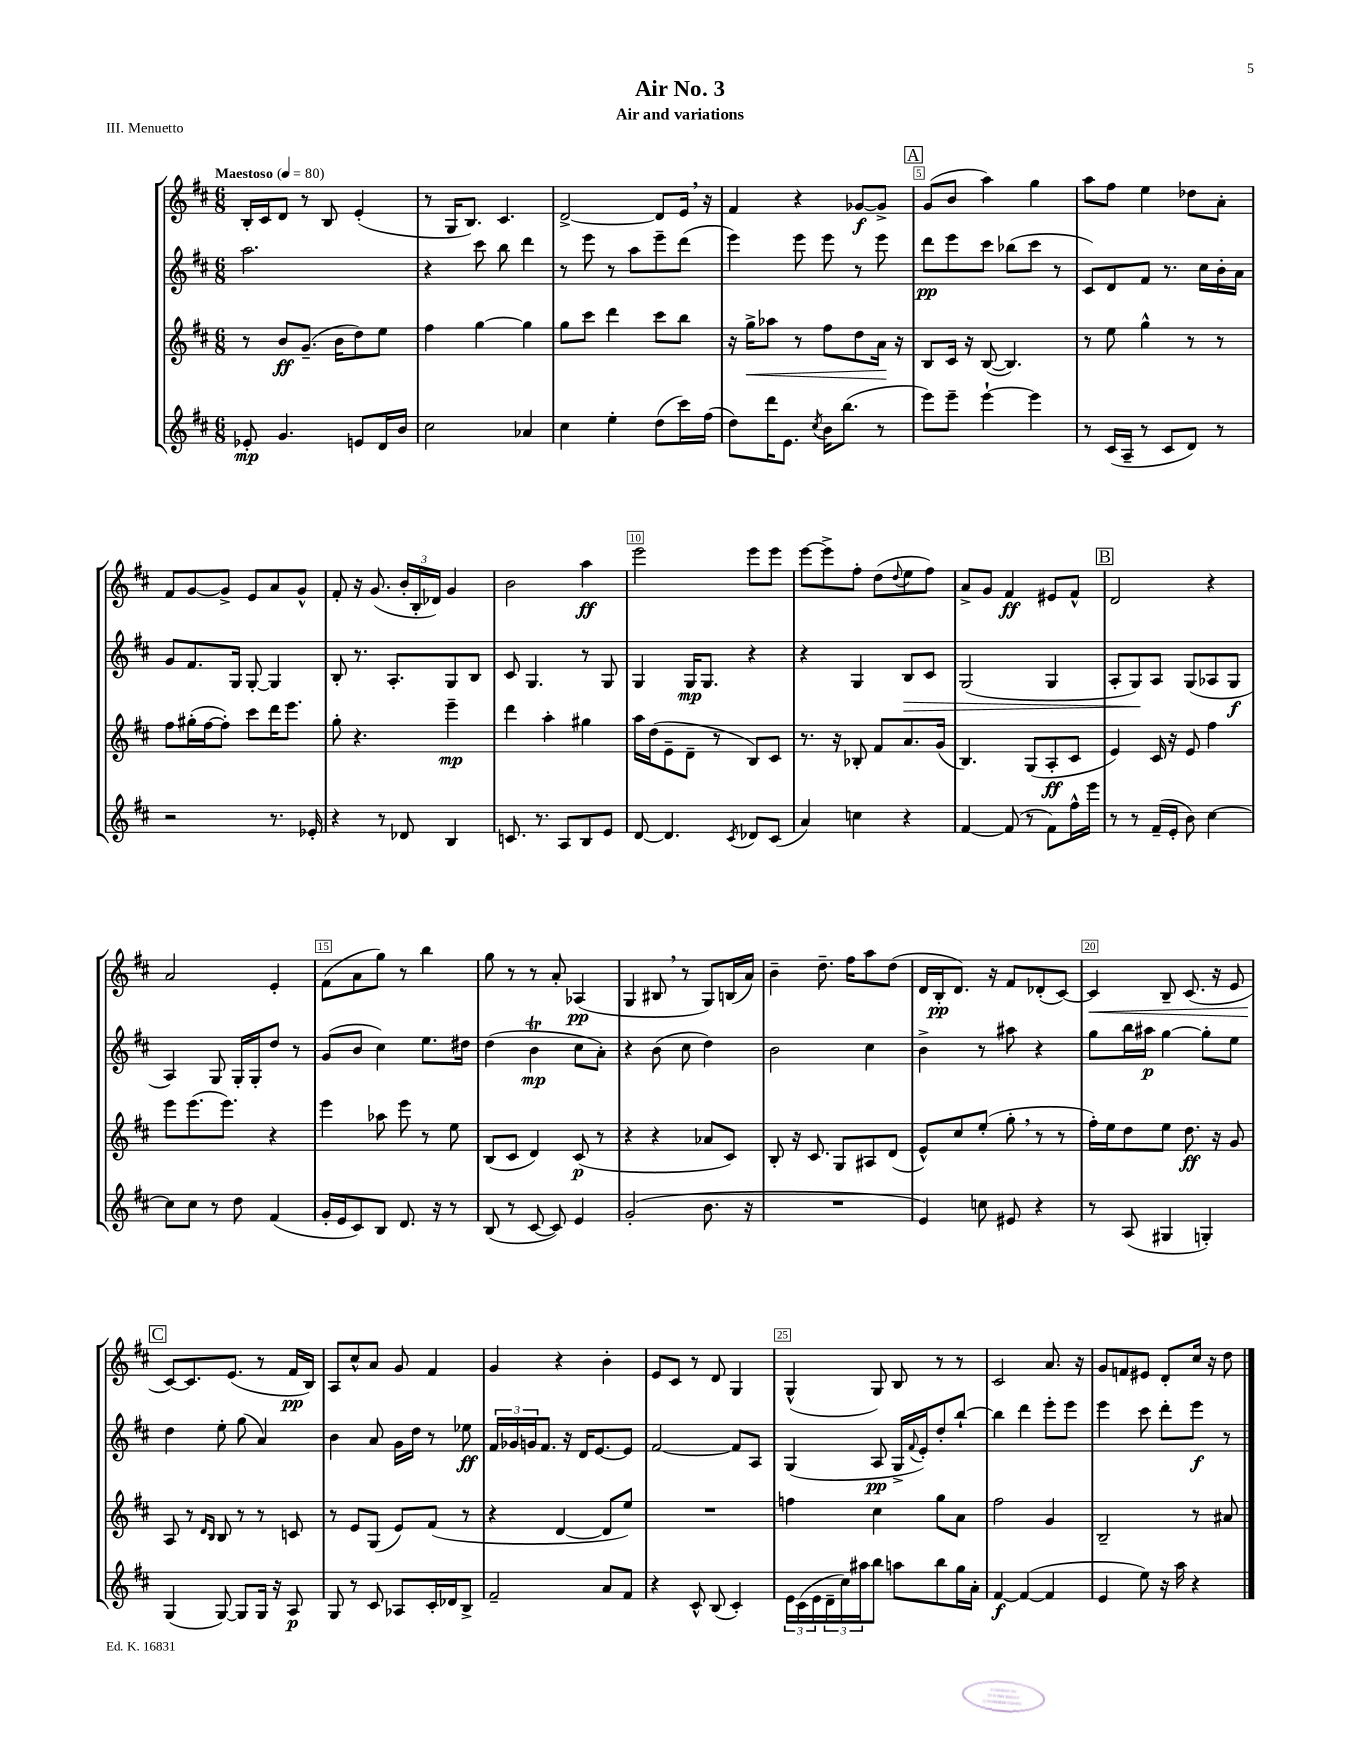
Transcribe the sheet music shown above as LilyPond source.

\header { title = "Air No. 3" subtitle = "Air and variations" piece = "III. Menuetto" }
<<
\new StaffGroup <<
\new Staff = "s0" {
    \clef treble \key d \major \numericTimeSignature \time 6/8 \tempo "Maestoso" 4 = 80
    b16-. cis'16 d'8 r8 b8 e'4-.( |
    r8 g16 b8.) cis'4. |
    d'2~-> d'8 e'16 \breathe r16 |
    fis'4 r4 ges'8~\f ges'8-> |
    \mark \markup { \box "A" } g'8( b'8 a''4) g''4 |
    a''8 fis''8 e''4 des''8 a'8-. |
    fis'8 g'8~ g'8-> e'8 a'8 g'8-^ |
    fis'8-. r16 g'8.( \tuplet 3/2 { b'16-. b16-. des'16) } g'4 |
    b'2 a''4\ff |
    e'''2 e'''8 e'''8 |
    e'''8~ e'''8-> fis''8-. d''8( \appoggiatura { d''8 } e''8 fis''8) |
    a'8-> g'8 fis'4\ff eis'8 fis'8-^ |
    \mark \markup { \box "B" } d'2 r4 |
    a'2 e'4-. |
    fis'8( a'8 g''8) r8 b''4 |
    g''8 r8 r8 a'8-. aes4\pp( |
    g4 bis8 \breathe r8 g8) b16( a'16) |
    b'4-- d''8.-- fis''16 a''8 d''8( |
    d'16 b16-.\pp d'8.) r16 fis'8 des'8-.( cis'8~) |
    cis'4\< b8-- cis'8.( r16 e'8 |
    \mark \markup { \box "C" } cis'8~\!) cis'8. e'8.( r8 fis'16\pp b16) |
    a8 cis''8-^ a'8 g'8 fis'4 |
    g'4 r4 b'4-. |
    e'8 cis'8 r8 d'8 g4 |
    g4-^( g8) b8 r8 r8 |
    cis'2 a'8. r16 |
    g'8 f'8 eis'8 d'8-. cis''16 r16 d''8 \bar "|." |
}
\new Staff = "s1" {
    \clef treble \key d \major \numericTimeSignature \time 6/8
    a''2. |
    r4 cis'''8 b''8 d'''4 |
    r8 e'''8 r8 a''8 e'''8-- d'''8( |
    e'''4) e'''8 e'''8 r8 e'''8 |
    \mark \markup { \box "A" } d'''8\pp e'''8 cis'''8 bes''8( cis'''8 r8 |
    cis'8) d'8 fis'8 r8. cis''16 b'16-. a'16 |
    g'8 fis'8. g16 g8~-. g4 |
    b8-. r8. a8.-. g8 b8 |
    cis'8 g4. r8 g8 |
    g4 g16\mp g8. r4 |
    r4 g4 b8\> cis'8 |
    g2( g4 |
    \mark \markup { \box "B" } a8-. g8\!) a8 g8( aes8 g8\f |
    a4) g8 g16-. g16-. d''8 r8 |
    g'8( b'8 cis''4) e''8. dis''16 |
    d''4( b'4\trill\mp cis''8 a'8-.) |
    r4 b'8( cis''8 d''4) |
    b'2 cis''4 |
    b'4-> r8 ais''8 r4 |
    g''8 b''16 ais''16\p g''4~ g''8-. e''8 |
    \mark \markup { \box "C" } d''4 e''8-. g''8( a'4) |
    b'4 a'8 g'16 d''16 r8 ees''8\ff |
    \tuplet 3/2 { fis'16 ges'16 g'16 } fis'8. r16 d'16 e'8.~ e'8 |
    fis'2~ fis'8 a8 |
    g4( a8\pp g16-> \appoggiatura { fis'8 } e'16-.) d''8-. b''8~-! |
    b''4 d'''4 e'''8-. e'''8 |
    e'''4 cis'''8 d'''8-. e'''8\f r8 \bar "|." |
}
\new Staff = "s2" {
    \clef treble \key d \major \numericTimeSignature \time 6/8
    r8 b'8\ff g'8.--( b'16 d''8) e''8 |
    fis''4 g''4~ g''4 |
    g''8 cis'''8 d'''4 cis'''8 b''8 |
    r16 g''16->\< aes''8 r8 fis''8 d''8 a'16\! r16 |
    \mark \markup { \box "A" } b8 cis'16 r16 b8~( b4.) |
    r8 e''8 g''4-^ r8 r8 |
    fis''8 gis''16-.( fis''16~ fis''8-.) cis'''8 d'''16 e'''8. |
    g''8-. r4. e'''4--\mp |
    d'''4 a''4-. gis''4 |
    a''16 d''16( e'8-- d'8-- r8 b8) cis'8 |
    r8. r16 bes8-. fis'8 a'8. g'16( |
    b4.) g8( a8-.\ff cis'8 |
    \mark \markup { \box "B" } e'4) cis'16 r16 e'8 fis''4 |
    e'''8 e'''8.( e'''8.) r4 |
    e'''4 aes''8 e'''8 r8 e''8 |
    b8( cis'8 d'4) cis'8\p( r8 |
    r4 r4 aes'8 cis'8) |
    b8-. r16 cis'8. g8 ais8 d'8( |
    e'8-^) cis''8 e''8-.( g''8-. \breathe r8 r8 |
    fis''16-.) e''16 d''8 e''8 d''8.\ff r16 g'8 |
    \mark \markup { \box "C" } a8 r8 \grace { d'16 b16 } b8 r8 r8 c'8 |
    r8 e'8 g8( e'8) fis'8( r8 |
    r4 d'4~ d'8 e''8) |
    R2. |
    f''4 cis''4 g''8 a'8 |
    fis''2 g'4 |
    b2-- r8 ais'8 \bar "|." |
}
\new Staff = "s3" {
    \clef treble \key d \major \numericTimeSignature \time 6/8
    ees'8-.\mp g'4. e'8 d'16 b'16 |
    cis''2 aes'4 |
    cis''4 e''4-. d''8( cis'''16) fis''16( |
    d''8) d'''16 e'8. \acciaccatura { cis''8 } b'16 b''8.( r8 |
    \mark \markup { \box "A" } e'''8) e'''8-- e'''4~-! e'''4 |
    r8 cis'16( a16-- r8 cis'8 d'8) r8 |
    r2 r8. ees'16-. |
    r4 r8 des'8 b4 |
    c'8. r8. a8 b8 e'8 |
    d'8~ d'4. \acciaccatura { cis'8 } des'8 cis'8( |
    a'4) c''4 r4 |
    fis'4~ fis'8( r8 fis'8) fis''16-^ e'''16 |
    \mark \markup { \box "B" } r8 r8 fis'16--( e'16-. b'8) cis''4~ |
    cis''8 cis''8 r8 d''8 fis'4( |
    g'16-. e'16 cis'8) b8 d'8. r16 r8 |
    b8( r8 cis'8~ cis'8) e'4 |
    g'2-.( b'8. r16 |
    R2. |
    e'4) c''8 eis'8 r4 |
    r8 a8( gis4 g4-.) |
    \mark \markup { \box "C" } g4( g8~) g8 g16 r16 a8\p |
    g8 r8 cis'8 aes8 cis'16-. des'16 b8-> |
    fis'2-- a'8 fis'8 |
    r4 cis'8-^ b8( cis'4-.) |
    \tuplet 3/2 { e'16 cis'16( e'16 } \tuplet 3/2 { d'16-- cis''16) ais''16 } b''8 a''8 b''8 g''16 a'16-. |
    fis'4~\f fis'4~( fis'4 |
    e'4 e''8) r16 a''16 r4 \bar "|." |
}
>>
>>
\layout { \context { \Score \override BarNumber.break-visibility = ##(#f #t #t) barNumberVisibility = #(every-nth-bar-number-visible 5) \override BarNumber.stencil = #(make-stencil-boxer 0.1 0.3 ly:text-interface::print) } }
